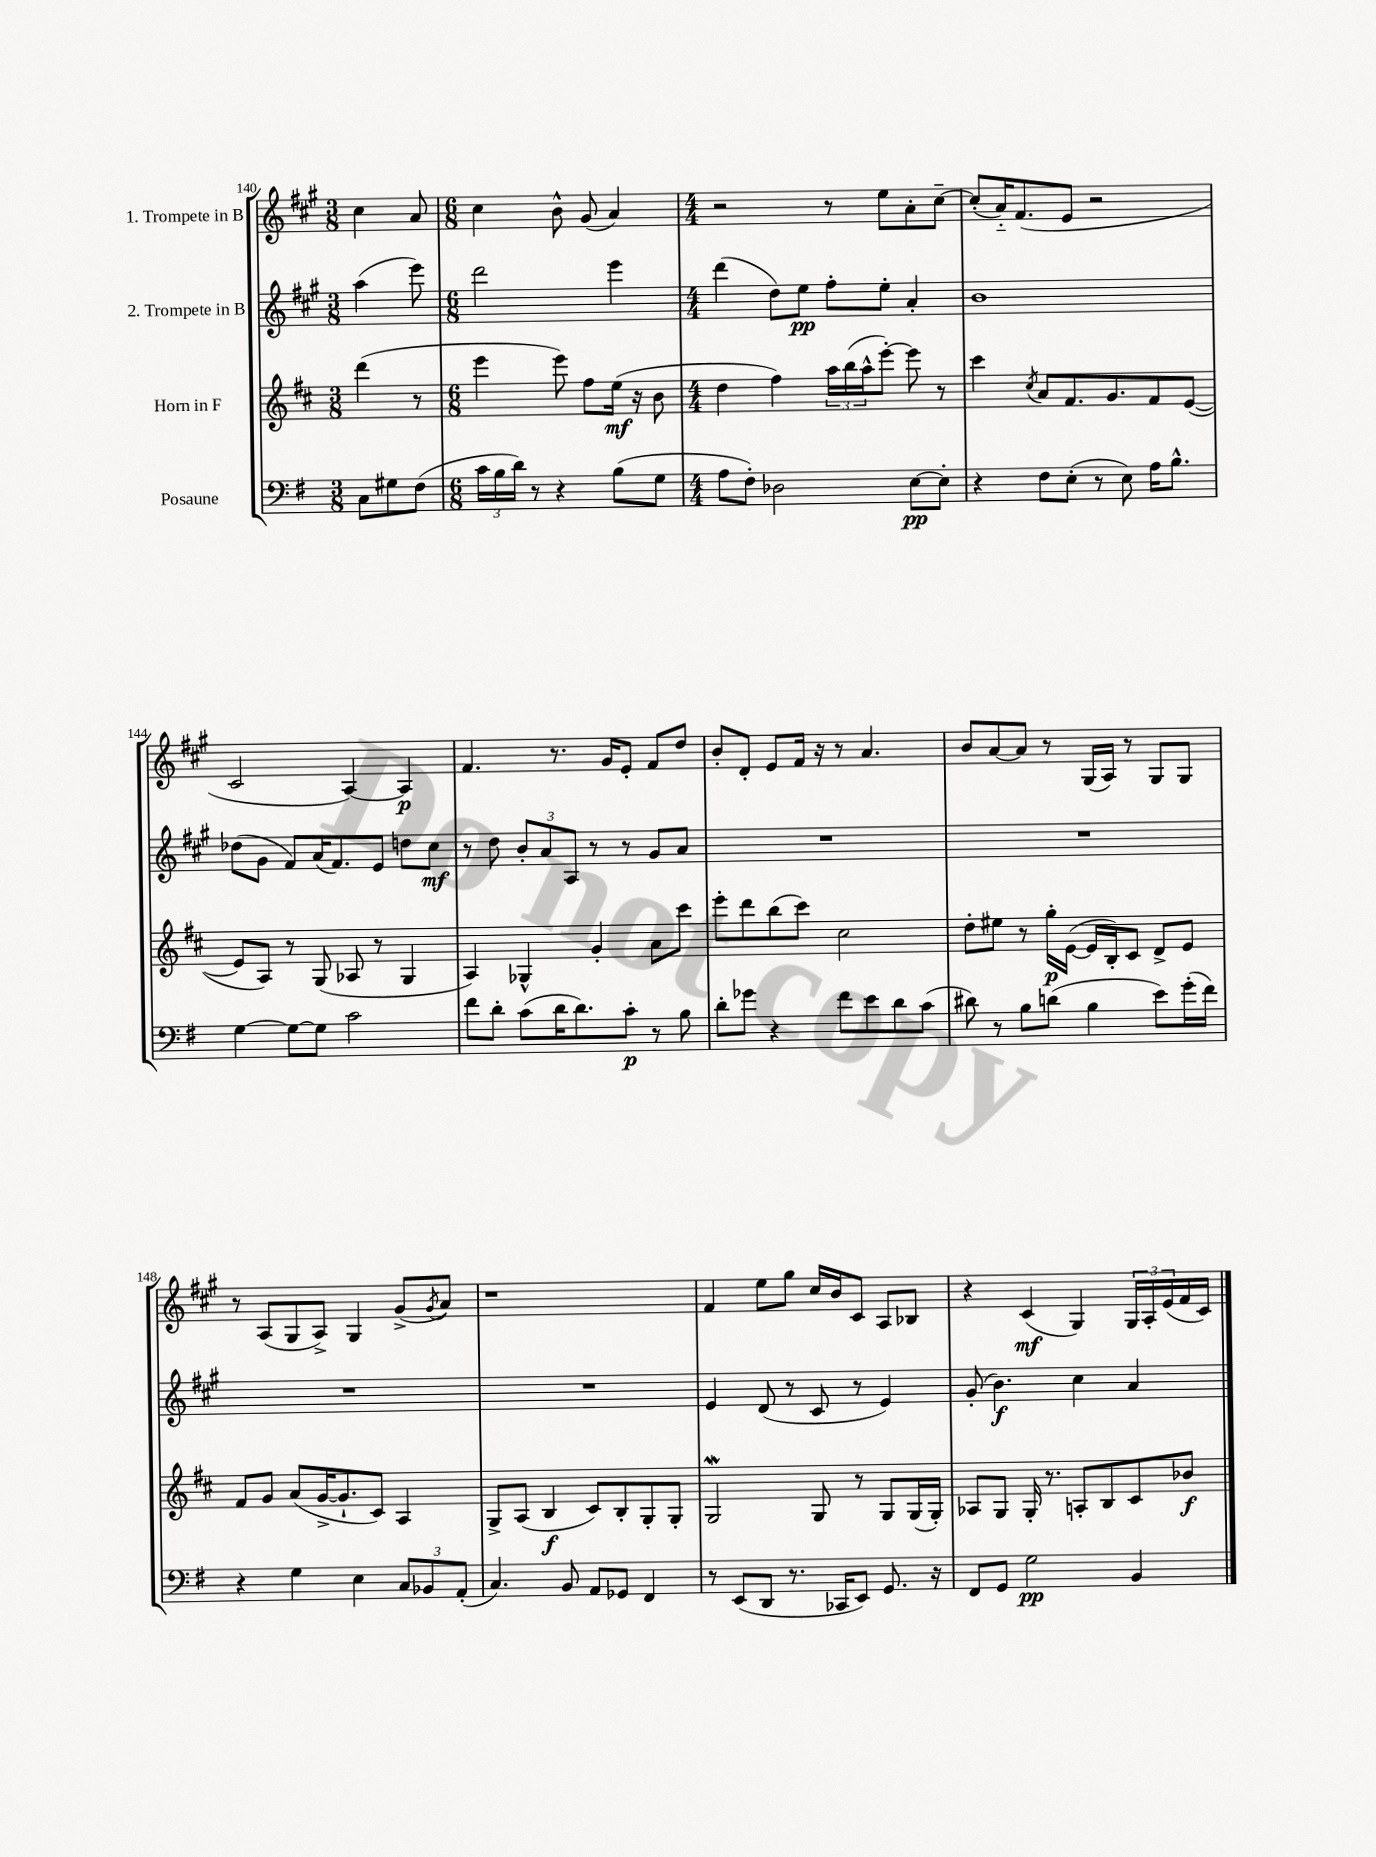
<<
\new StaffGroup <<
\new Staff = "s0" \with { instrumentName = "1. Trompete in B" } {
    \clef treble \key a \major \numericTimeSignature \time 3/8
    cis''4 a'8 |
    \numericTimeSignature \time 6/8 cis''4 b'8-^ gis'8( a'4) |
    \numericTimeSignature \time 4/4 r2 r8 e''8 a'8-. cis''8~-- |
    cis''8-.( a'16-_) fis'8.( e'8 r2 |
    cis'2 a4~) a4\p |
    fis'4. r8. gis'16 e'8-. fis'8 d''8 |
    b'8-. d'8-. e'8 fis'16 r16 r8 a'4. |
    b'8 a'8~ a'8 r8 gis16( a16) r8 gis8 gis8 |
    r8 a8( gis8 a8->) gis4 gis'8->( \acciaccatura { gis'8 } a'8) |
    r1 |
    fis'4 e''8 gis''8 cis''16 b'16 cis'8 a8 bes8 |
    r4 cis'4\mf( gis4) \tuplet 3/2 { gis16 a16-. e'16( } fis'16 cis'16) \bar "|." |
}
\new Staff = "s1" \with { instrumentName = "2. Trompete in B" } {
    \clef treble \key a \major \numericTimeSignature \time 3/8
    a''4( e'''8) |
    \numericTimeSignature \time 6/8 d'''2 e'''4 |
    \numericTimeSignature \time 4/4 d'''4( d''8) e''8\pp fis''8-. e''8-. a'4-. |
    b'1 |
    des''8( gis'8 fis'8) a'16( fis'8.) e'8 d''8 cis''8\mf |
    r8 d''8 \tuplet 3/2 { b'8-. a'8 a8 } r8 r8 gis'8 a'8 |
    R1 |
    R1 |
    R1 |
    R1 |
    e'4 d'8( r8 cis'8 r8 e'4) |
    gis'8-.( b'4.\f) cis''4 a'4 \bar "|." |
}
\new Staff = "s2" \with { instrumentName = "Horn in F" } {
    \clef treble \key d \major \numericTimeSignature \time 3/8
    d'''4( r8 |
    \numericTimeSignature \time 6/8 e'''4 e'''8) fis''8 e''16\mf( r16 b'8 |
    \numericTimeSignature \time 4/4 d''4 fis''4) \tuplet 3/2 { a''16 b''16( a''16-^ } e'''8~-.) e'''8 r8 |
    cis'''4 \acciaccatura { cis''8 } a'8 fis'8. g'8. fis'8 e'8~( |
    e'8 a8) r8 g8( aes8 r8 g4 |
    a4) ges4-^ g'4-. a'8 cis'''8 |
    e'''8-. d'''8 b''8( cis'''8) cis''2 |
    d''8-. eis''8 r8 g''16-.\p e'16~( e'16 b16-.) cis'8 d'8-> e'8 |
    fis'8 g'8 a'8( g'16~-> g'8.-! cis'8) a4 |
    g8-> a8( b4\f cis'8) b8-. g8-. g8-. |
    g2\mordent g8 r8 g8 g16( g16-.) |
    aes8 g8 g16-. r8. a8-. b8 cis'8 bes'8\f \bar "|." |
}
\new Staff = "s3" \with { instrumentName = "Posaune" } {
    \clef bass \key g \major \numericTimeSignature \time 3/8
    c8 gis8 fis8( |
    \numericTimeSignature \time 6/8 \tuplet 3/2 { c'16 b16 d'16) } r8 r4 b8( g8 |
    \numericTimeSignature \time 4/4 a8 fis8-.) des2 e8~\pp e8-. |
    r4 fis8 e8-.( r8 e8) a16 b8.-^ |
    g4~ g8~ g8 c'2 |
    fis'8 d'8-. c'8( d'16 d'8.) c'8-.\p r8 b8 |
    d'8-. ges'8 r4 fis'8 e'8 d'8 c'8( |
    dis'8) r8 b8 d'8( b4 e'8) g'16-.( fis'16) |
    r4 g4 e4 \tuplet 3/2 { c8 bes,8 a,8-.( } |
    c4.) b,8 a,8 ges,8 fis,4 |
    r8 e,8( d,8 r8. ces,16 e,8) g,8. r16 |
    fis,8 g,8 g2\pp b,4 \bar "|." |
}
>>
>>
\layout { \context { \Score currentBarNumber = #140 } }
